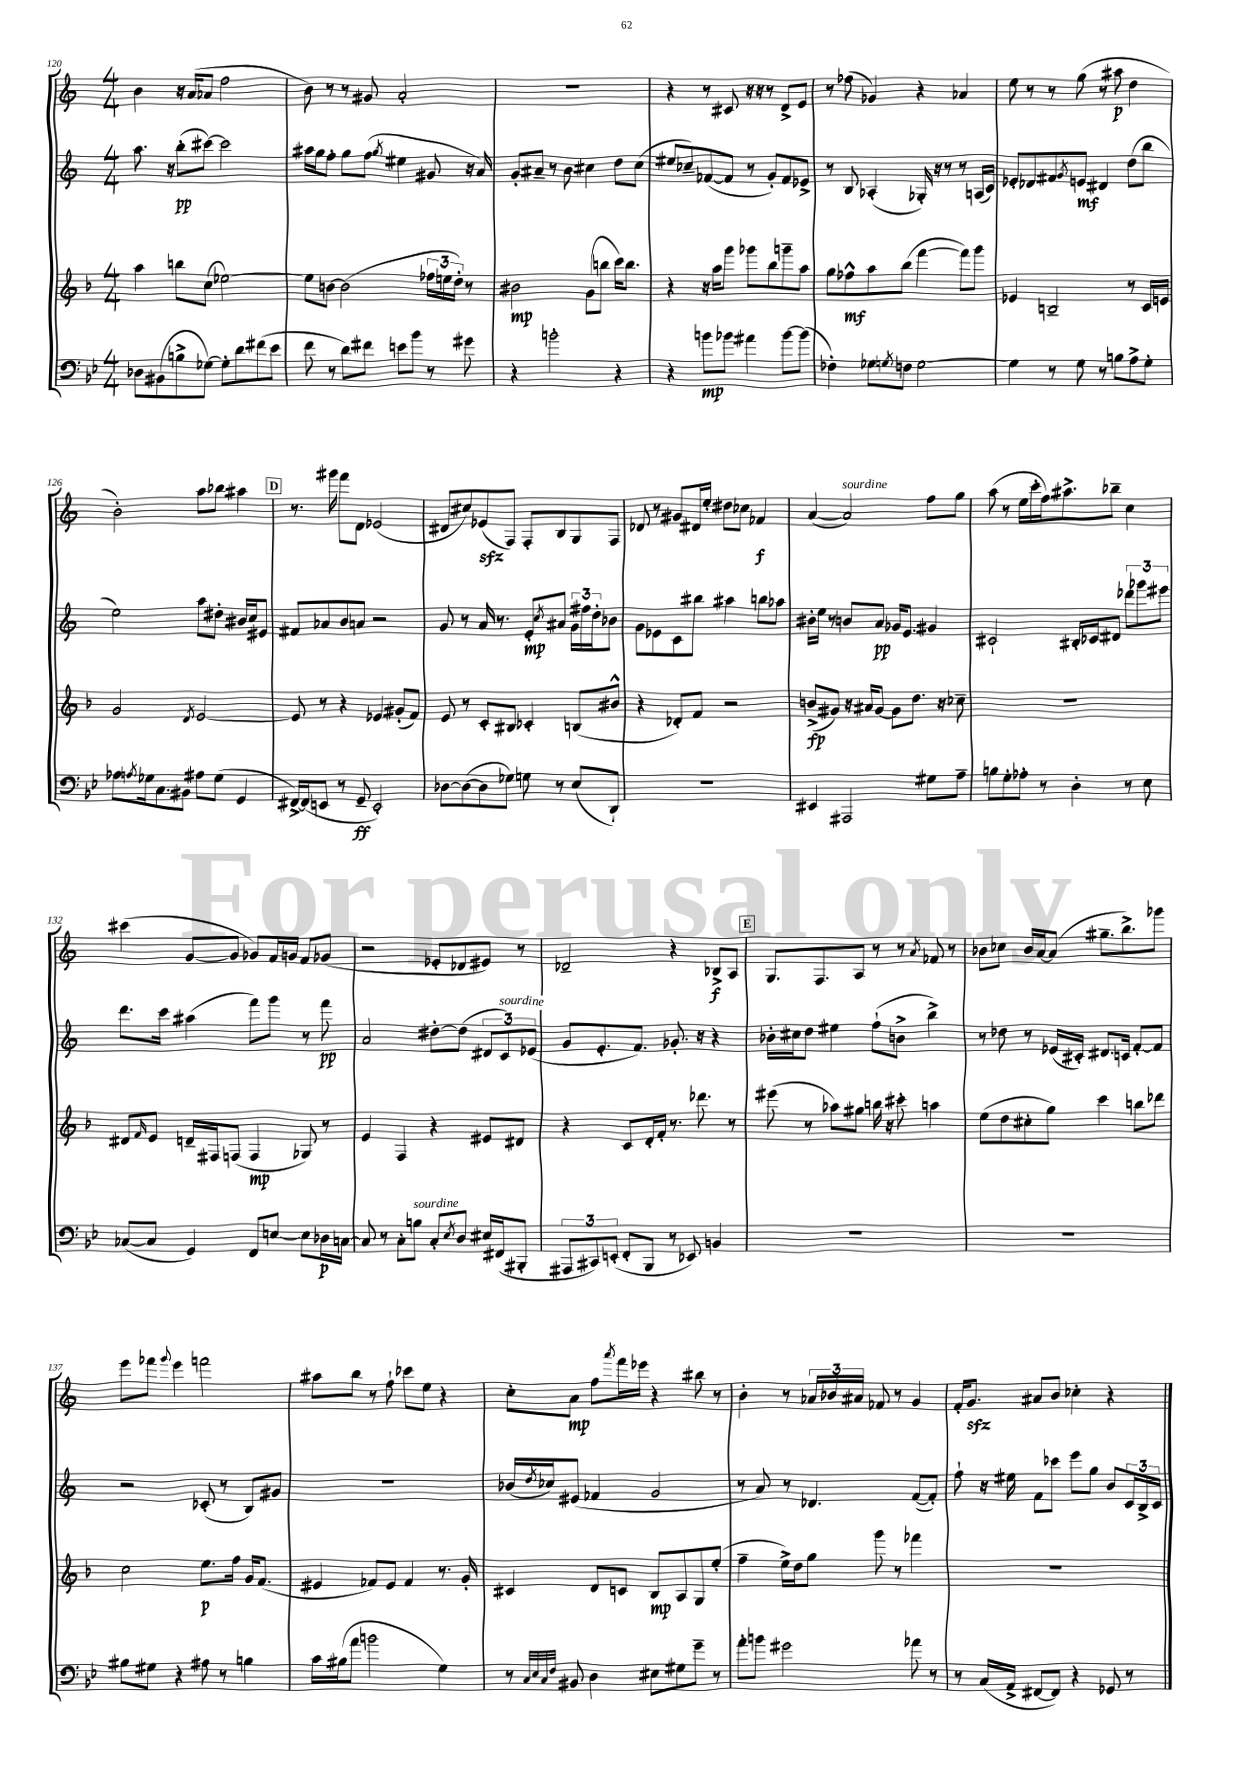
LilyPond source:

<<
\new StaffGroup <<
\new Staff = "s0" {
    \clef treble \key c \major \numericTimeSignature \time 4/4
    b'4 r16 a'16( aes'8 f''2 |
    b'8) r8 r8 gis'8 a'2-. |
    R1 |
    r4 r8 cis'8 r16 r16 r8 d'8-> e'8 |
    r8 fes''8( ges'4) r4 aes'4 |
    e''8 r8 r8 g''8( r8 ais''8\p d''4 |
    b'2-.) a''8 bes''8 ais''4 |
    \mark \markup { \box "D" } r8. gis'''16 f'''8 d'8 ees'2( |
    dis'8 cis''8) ees'8\sfz( f8) f8-. b8 g8 f8 |
    des'8 r8 gis'8 dis'16 e''16-. dis''8 ces''8 fes'4\f |
    a'4~( a'2^\markup { \italic "sourdine" }) f''8 g''8 |
    a''8( r8 e''16 c'''16-. f''16) ais''8.-> bes''8-- c''4 |
    cis'''4( g'8~ g'8 ges'8) f'16 g'16 f'8 ges'8( |
    r2 ees'8-. des'8 eis'8) r8 |
    des'2-- r4 bes8->\f a8 |
    \mark \markup { \box "E" } g8. f8. a8 r8 r8 \acciaccatura { a'8 } fes'8 r8 |
    bes'8 ces''8 bes'16 a'16~ a'8( gis''8.-- b''8.->) ges'''8 |
    e'''8 fes'''8 \appoggiatura { g'''8 } e'''4 f'''2 |
    ais''8 b''8 r8 f''8-! ces'''8 e''8 r4 |
    c''8-. a'8\mp f''8 \acciaccatura { a'''8 } f'''16 ees'''16 r4 bis''8 r8 |
    b'4-. r8 \tuplet 3/2 { aes'16 bes'16 ais'16 } fes'8 r8 g'4 |
    f'16-. g'8.\sfz ais'8 b'8 ces''4-. r4 \bar "|." |
}
\new Staff = "s1" {
    \clef treble \key c \major \numericTimeSignature \time 4/4
    a''8. r16 b''8-.\pp( cis'''8~) cis'''2 |
    ais''16 g''16 f''8-. g''8 f''8( \acciaccatura { g''8 } eis''4 gis'8 r16 a'16) |
    g'8-. ais'8-- r8 b'8 cis''4 d''8 cis''8( |
    eis''8 ces''8--) fes'8~( fes'8 r8 g'8-.) fes'8 ees'8-> |
    r8 b8 aes4-.( ges16-.) r16 r8 r8 a16( c'16) |
    ees'8-. des'8 fis'8 \acciaccatura { g'8 } e'8\mf dis'4 d''8( b''8 |
    e''2) a''8 dis''8-. bis'16 c''16 eis'8 |
    \mark \markup { \box "D" } fis'8 aes'8 b'8 a'8 r2 |
    g'8 r8 a'16 r8. e'8-.\mp \acciaccatura { c''8 } ais'8 \tuplet 3/2 { g'16 fis''16 d''16-. } bes'8 |
    g'8 ees'8 c'8 bis''8 ais''4 b''8 aes''8 |
    bis'16-. e''16 r8 b'8 a'8\pp ges'16 e'8. gis'4 |
    cis'2-! bis16-. ces'16 dis'8 \tuplet 3/2 { des'''8 ges'''8 eis'''8 } |
    d'''8. c'''16 ais''4( f'''8) g'''8 r8 f'''8\pp |
    a'2 dis''8~-. dis''8( \tuplet 3/2 { dis'8 c'8^\markup { \italic "sourdine" }) ees'8( } |
    g'8 e'8.-. f'8.) ges'8.-. r16 r4 |
    \mark \markup { \box "E" } bes'16-. cis''16 d''8 eis''4 f''8-!( b'8-> b''4->) |
    r8 des''8 r8 ees'16( cis'16-.) dis'8. c'16 f'8~-. f'8 |
    r2 ces'8-.( r8 b8) gis'8 |
    R1 |
    bes'16( \acciaccatura { d''8 } ces''16) eis'8( fes'4 g'2 |
    r8 a'8) r8 des'4. f'8~( f'8-.) |
    f''8-! r16 eis''16 f'8 ces'''8 e'''8 g''8 b'8 \tuplet 3/2 { c'16 b16-> c'16 } \bar "|." |
}
\new Staff = "s2" {
    \clef treble \key f \major \numericTimeSignature \time 4/4
    a''4 b''8 c''8( ees''2~) |
    ees''8 b'8~ b'2( \tuplet 3/2 { fes''16 e''16 d''16-.) } r8 |
    bis'2\mp g'8( b''8 c'''16) b''8. |
    r4 r16 a''16 g'''8 ges'''8 bes''8 g'''8-- a''8 |
    g''8 fes''8-^\mf a''8 bes''8( f'''4~ f'''8) g'''8 |
    ees'4 b2-- r8 c'16 e'16 |
    g'2 \acciaccatura { d'8 } e'2~ |
    \mark \markup { \box "D" } e'8 r8 r4 ees'4 gis'8-.( f'8) |
    e'8 r8 c'8-. bis8 ces'4-. b8( bis'8-^ |
    r4 des'8-.) f'8 r2 |
    b'8->\fp( gis'8) r16 ais'16 gis'8~ gis'8 d''8. r16 ces''8-- |
    R1 |
    dis'8 \grace { f'16 } e'8 d'16-- fis16 f8( f4\mp ges8) r8 |
    e'4 f4 r4 eis'8 dis'8 |
    r4 c'8 d'16-. f'16-. r8. des'''8. r8 |
    \mark \markup { \box "E" } eis'''8( r8 aes''8) gis''8 b''16 r16 cis'''8-. a''4 |
    e''8( d''8 cis''8-. g''8) c'''4 b''8 des'''8 |
    c''2 e''8.\p f''16 g'16 f'8.( |
    eis'4 fes'8) eis'8 fes'4 r8. g'16-. |
    cis'4 d'8 c'8 bes8\mp a8 g8 e''8-.( |
    f''4-- e''16->) d''16 g''8 g'''8 r8 fes'''4 |
    R1 \bar "|." |
}
\new Staff = "s3" {
    \clef bass \key bes \major \numericTimeSignature \time 4/4
    des8 bis,8( b8-> ges8~) ges8-. d'8 fis'8( ees'8 |
    f'8 r8 d'8) fis'8 e'8 bes'8 r8 gis'8 |
    r4 b'2-. r4 |
    r4 b'8\mp bes'8 ais'4 bes'8~ bes'8( |
    fes4-.) ges8 \acciaccatura { g8 } f8 g2~ |
    g4 r8 g8 r8 b8 a8-> g8-. |
    aes8 \acciaccatura { a8 } ges16 c8. bis,8 ais8 ges8( g,4 |
    \mark \markup { \box "D" } fis,16~->) fis,16( e,8 r8 g,8--\ff e,2-.) |
    des8~ des8~( des8 ges8) g8 r8 ees8( d,8-!) |
    R1 |
    eis,4 ais,,2 gis8 a8-- |
    b8 g8-. aes8-. r8 d4-. r8 ees8 |
    ces8~( ces8 g,4) f,8 e8~ e8 des16\p c16~ |
    c8 r8 c8-. b8^\markup { \italic "sourdine" } c8-. \acciaccatura { ees8 } d8 eis16 fis,16( bis,,8-. |
    \tuplet 3/2 { ais,,8 cis,8) e,8-.( } f,8-. bes,,8 r8 ees,8) b,4 |
    \mark \markup { \box "E" } R1 |
    R1 |
    bis8 gis8 r4 ais8 r8 b4 |
    c'16 bis16( a'8 b'2 g4) |
    r8 \grace { c32 ees32 c32 f32 } bis,8 d4 eis8 gis8 g'8-- r8 |
    a'8-. b'8 gis'2 aes'8 r8 |
    r8 c16( a,16-> fis,8~ fis,8) r4 ges,8 r8 \bar "|." |
}
>>
>>
\layout { \context { \Score currentBarNumber = #120 } }
